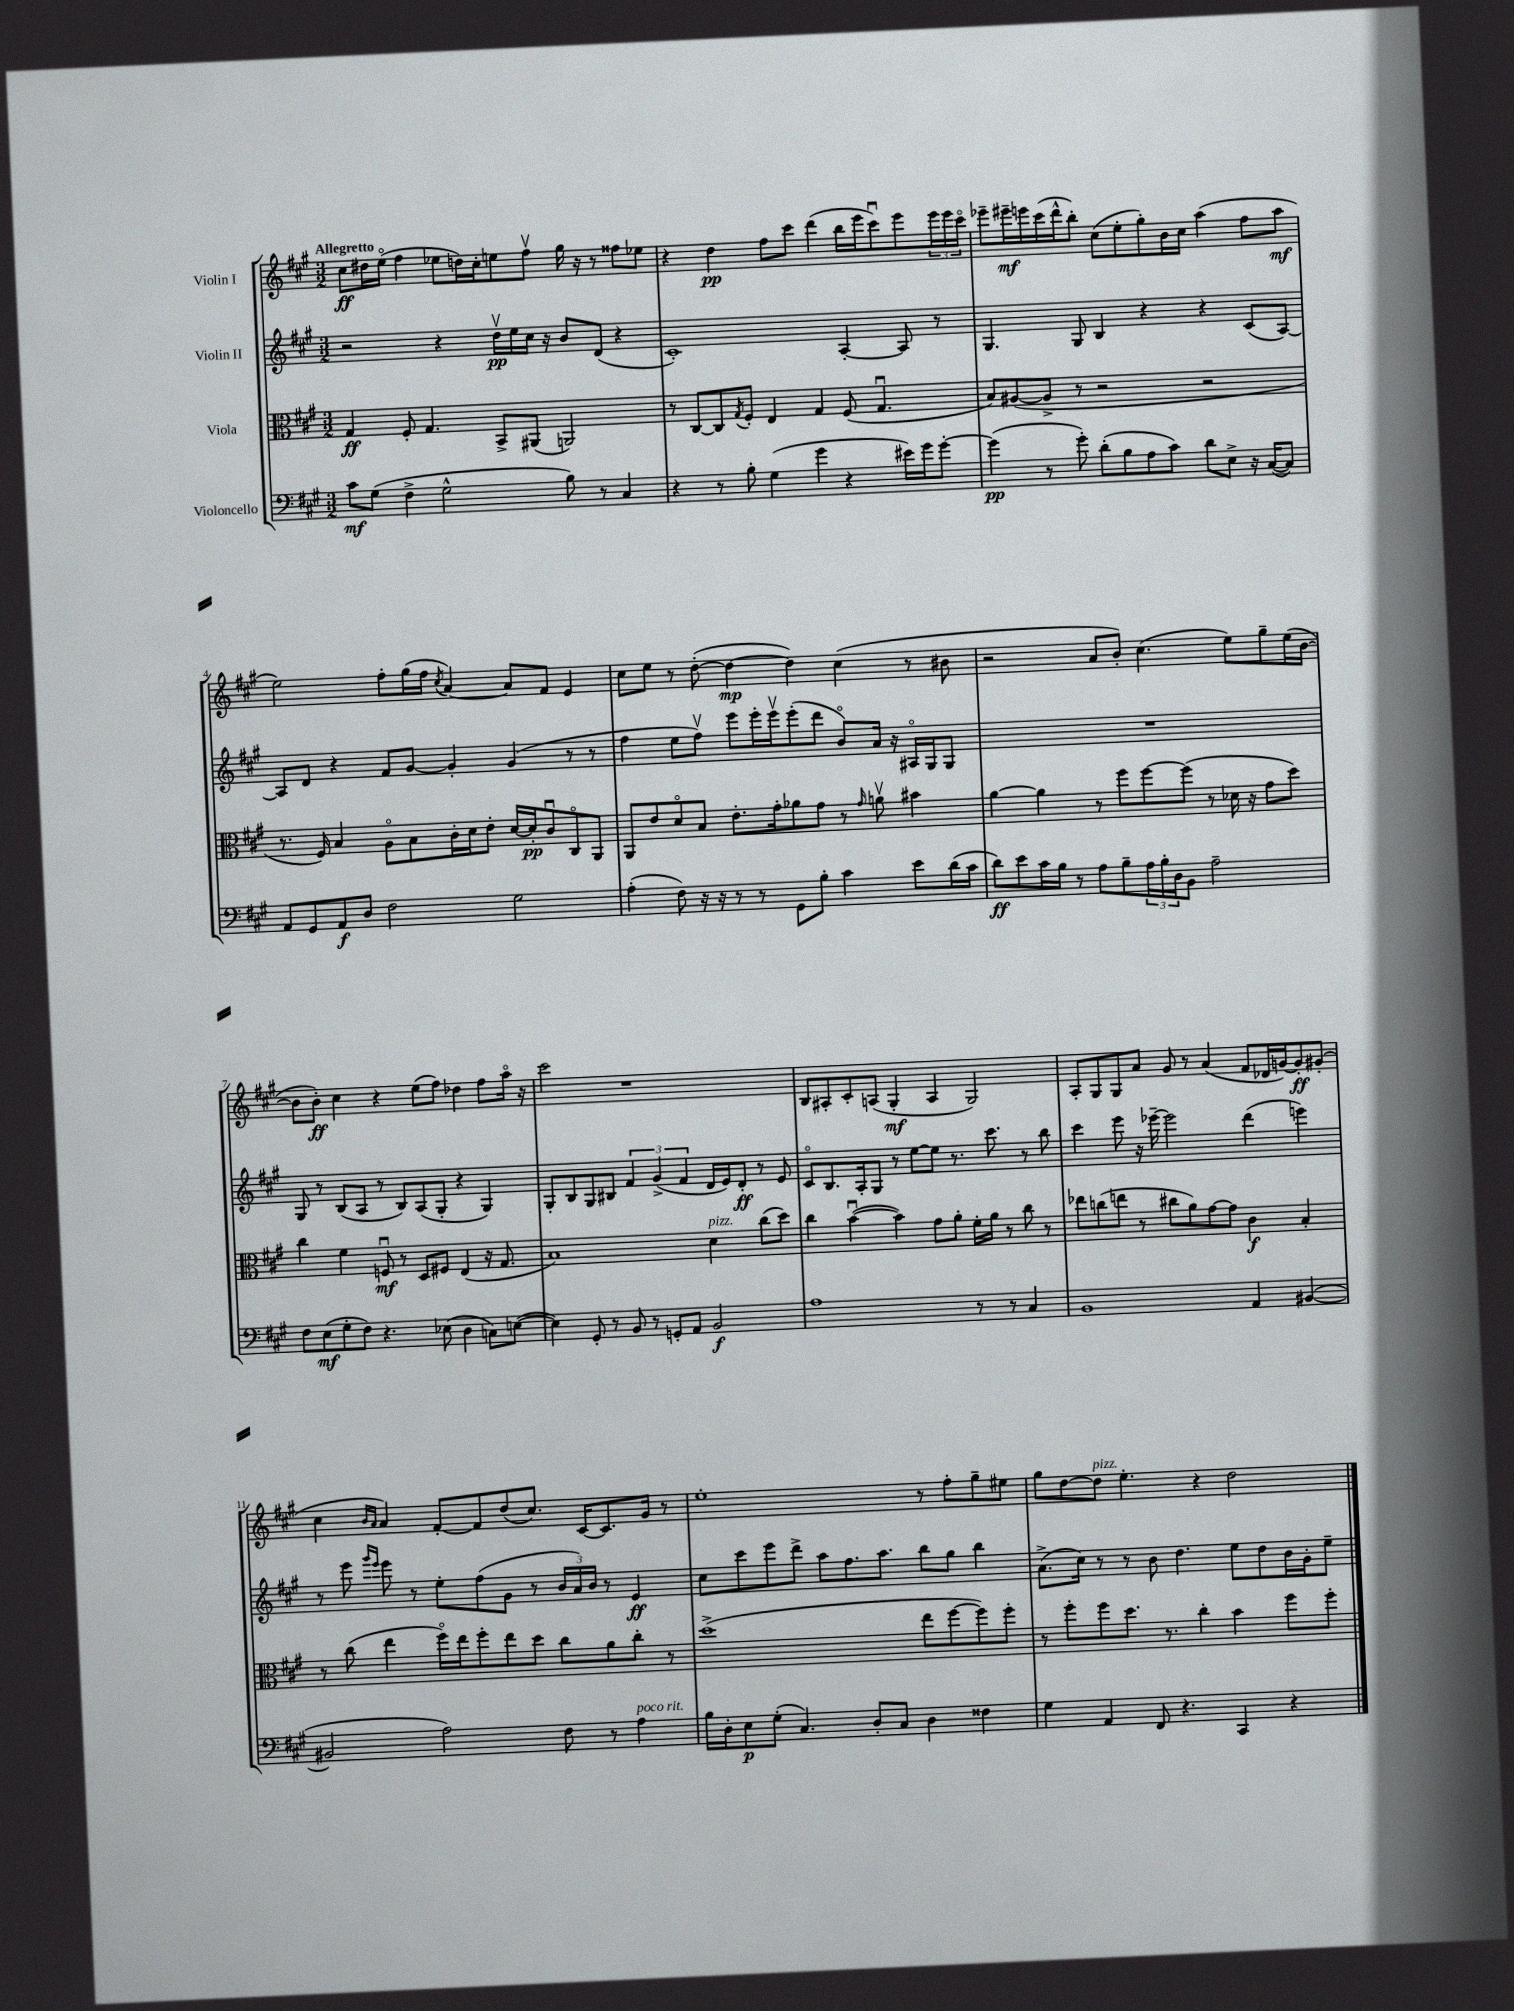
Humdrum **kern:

**kern	**kern	**kern	**kern
*staff4	*staff3	*staff2	*staff1
*clefF4	*clefC3	*clefG2	*clefG2
*k[f#c#g#]	*k[f#c#g#]	*k[f#c#g#]	*k[f#c#g#]
*M3/2	*M3/2	*M3/2	*M3/2
8c#	4G#	2r	8cc#
(8G#	.	.	16dd#
.	.	.	(16eeo
4F#^	8F#'	.	4ff#
.	4.G#	.	.
2G#^^	.	4r	8ee-
.	.	.	16dd)
.	.	.	16cc#'
.	8BB^	16ddv	8ee
.	.	16ee	.
.	(8AA#	16cc#	8ff#v
.	.	16r	.
8B)	2AA)	8b	16gg#
.	.	.	16r
8r	.	(8d	8r
4C#	.	4r	8ff##
.	.	.	8ee-
=	=	=	=
4r	8r	1c#')	4r
.	[8C#	.	.
8r	8C#]	.	4dd
.	8qG#	.	.
8B'	8F#'	.	.
(4G#	4E	.	8ff#
.	.	.	8ccc#
4g#	4G#	.	(4ddd
4r	(8F#	[4A'	16bb
.	.	.	16eee
.	4.G#u	.	8ccc#u)
16e#)	.	8A]	8eee
16g#	.	.	.
[8g#'	.	8r	24eee
.	.	.	24eee
.	.	.	24ccc#o
=	=	=	=
(4g#]	8B)	4.G#	8eee-~
.	([8A#	.	16eee#~
.	.	.	16eee
8r	8A#^]	.	(16ccc#
.	.	.	16ddd^^
8g#')	8r	8G#	8bb')
(8d'	2r	4B	(8cc#
8B	.	.	8ee'
8A	.	4r	8gg#')
8c#)	.	.	16b
.	.	.	16cc#
8d	2r	4r	(4aa
8E^	.	.	.
16r	.	(8c#	8ff#
([16C#	.	.	.
8C#])	.	[8A)	8aa
=	=	=	=
8AA	8.r	8A]	2ee)
8GG#	.	8d	.
.	16F#)	.	.
8AA	4B	4r	.
8D	.	.	.
2F#	8Ao	8f#	8ff#'
.	8B	[8g#	(16gg#
.	.	.	16ff#
.	.	.	8qcc#
.	16c#'	4g#']	[4a)
.	16d	.	.
.	8e'	.	.
2G#	[16d	(4g#	8a]
.	16d']	.	.
.	8c#u	.	8f#
.	8C#o	8r	4e
.	8AA	8r	.
=	=	=	=
(4A'	8AA	4ff#	8cc#
.	8e	.	8ee
8F#)	8do	8ee	8r
16r	8B	8ff#v)	([8dd'
16r	.	.	.
8r	8.e'	8eee	4dd_
8r	.	16eee'	.
.	16g#'	16eeev	.
8GG#	8a-	(8eee'	4dd])
8B'	8g#	8ddd	.
4c#	8r	8bo)	(4cc#
.	16qqg#	.	.
.	8av	16a	.
.	.	16r	.
8e	4b#	16A#o	8r
.	.	16G#	.
(16d	.	8G#	8b#
16c#	.	.	.
=	=	=	=
8d)	[4a	1.r	2r
8e	.	.	.
16c#	4a]	.	.
16B	.	.	.
8r	.	.	.
8A	8r	.	8a
8B~	8ff#	.	8b')
24A	[8ff#	.	(4.cc#
24B'	.	.	.
24D	.	.	.
8BB	(8ff#]	.	.
2A~	8r	.	.
.	16d-	.	8ee)
.	16r	.	.
.	8g#	.	8gg#~
.	8dd)	.	(16ee
.	.	.	[16b
=	=	=	=
8F#	4cc#	8G#	8b]
(8E	.	8r	8b')
8G#'	4f#	(8B	4cc#
8F#)	.	8A	.
4.r	8Fu	8r	4r
.	8r	8B)	.
.	8D	(8A	(8ee
(8E-	8F#	8G#'	8ff#)
4D	(4E	4r	4dd-
8C)	16r	4G#)	8ff#
.	8.G#	.	.
([8E	.	.	16aao
.	.	.	16r
=	=	=	=
4E])	1B)	8G#'	2ccc#
.	.	8B	.
8GG#'	.	8G#	.
8r	.	8B#	.
8BB	.	6f#	1r
8r	.	.	.
.	.	(6g#^	.
8GG'	.	.	.
.	.	6f#	.
8AA	.	.	.
2BB	4d	16d	.
.	.	16e)	.
.	.	8d'	.
.	(8cc#	8r	.
.	8dd)	8e	.
=	=	=	=
1A	4cc#	8c#o	8B
.	.	8.B	8A#'
.	([4bu	.	8c#'
.	.	16A'	.
.	.	8G#	(8A
.	4b])	8r	4G#'
.	.	[8ee	.
.	8g#	8ee]	4A
.	8a'	8.r	.
8r	16f#'	.	2G#)
.	16a	8.ccc#	.
8r	8r	.	.
4C#	8cc#	8r	.
.	8r	8bb	.
=	=	=	=
1BB	8ee-	4ccc#	8A'
.	(8cc	.	8G#
.	8ee	8eee	8G#
.	8r	16r	8a
.	.	[16eee-~	.
.	8cc#	2eee-]	8g#
.	8a)	.	8r
.	[8g#	.	(4a
.	8g#]	.	.
4AA	4c#	(4ddd	8f#
.	.	.	16d-
.	.	.	[16g)
([4BB#	4B'	4eee)	8g']
.	.	.	(8g#'
=	=	=	=
2BB#]	8r	8r	4cc#
.	(8cc#	8eee	.
.	.	16qqggg#	16qqb
.	.	16qqeee	16qqa
.	4ee	8eee	4a)
.	.	8r	.
2A)	16ff#o)	8ee'	[8f#'
.	16ee	.	.
.	8ff#'	(8ff#	8f#]
.	8ee	8g#	(8dd
.	8dd	8r	8.cc#)
8F#	8cc#	24b	.
.	.	24a)	.
.	.	.	[16c#
.	.	24b	.
8r	8a	8r	8.c#]
4A	8cc#'	4e	.
.	.	.	16g#
.	8r	.	8r
=	=	=	=
16B	(1dd^	8cc#	1ee'
16D'	.	.	.
8E	.	8ccc#	.
(8G#'	.	8eee	.
4.C#)	.	8ddd^	.
.	.	8aa	.
.	.	8.ff#	.
8D'	.	.	.
.	.	8.aa	.
8C#	.	.	.
4D	8ee	8bb	8r
.	[8ff#	8gg#	8ff#'
4F##	8ff#])	4bb	8gg#~
.	8ff#'	.	8ee#
=	=	=	=
4G#	8r	(8.a^	8gg#
.	8ff#'	.	[8dd
.	.	16cc#)	.
4AA	8ff#	8r	8dd]
.	8.dd	8r	4.ee'
8FF#	.	8b	.
.	8.r	.	.
4.r	.	4.dd	.
.	4cc#'	.	4r
4CC#	4b	8ee	2dd
.	.	8dd	.
4r	8ff#	16b	.
.	.	16g#'	.
.	8ff#'	8ee~	.
==	==	==	==
*-	*-	*-	*-
